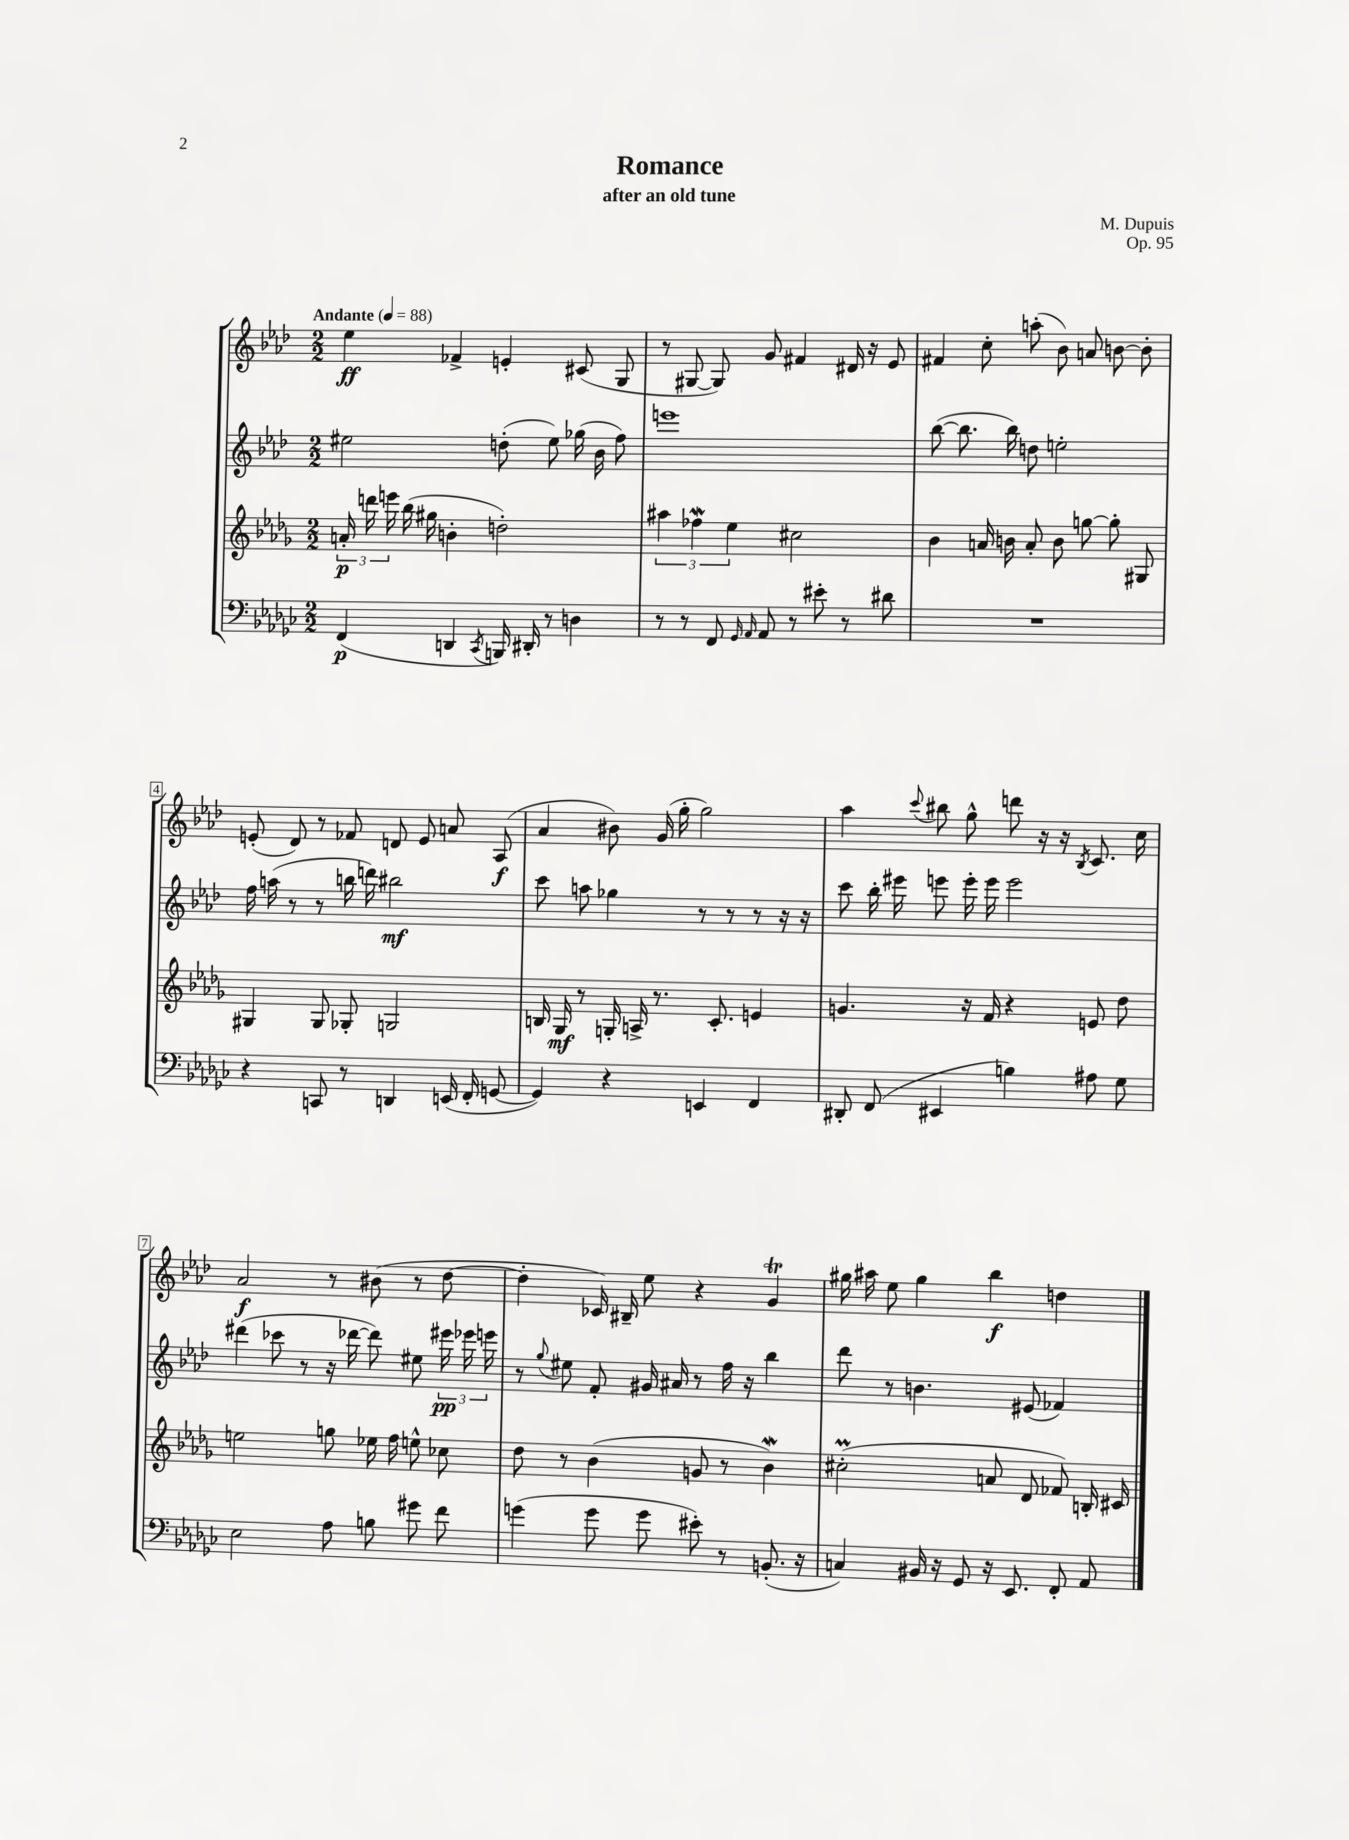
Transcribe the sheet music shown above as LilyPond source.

\header { title = "Romance" composer = "M. Dupuis" subtitle = "after an old tune" opus = "Op. 95" }
<<
\new StaffGroup <<
\new Staff = "s0" {
    \clef treble \key aes \major \numericTimeSignature \time 2/2 \tempo "Andante" 4 = 88
    \autoBeamOff ees''4\ff fes'4-> e'4-. cis'8( g8 |
    r8 gis8~ gis8) g'8 fis'4 dis'16 r16 ees'8 |
    fis'4 c''8-. a''8-.( bes'8) a'8 b'8~ b'8-. |
    e'8-.( des'8) r8 fes'8 d'8 e'8 a'8 aes8\f( |
    aes'4 bis'8) g'16( g''16-. g''2) |
    aes''4 \appoggiatura { c'''8 } bis''8 g''8-^ d'''8 r16 r16 \acciaccatura { bes8 } c'8. c''16 |
    aes'2\f r8 bis'8( r8 des''8~ |
    des''4-. ces'16) bis16-- ees''8 r4 g'4\trill |
    gis''16 ais''16 ees''8 gis''4 bes''4\f d''4 \bar "|." |
}
\new Staff = "s1" {
    \clef treble \key aes \major \numericTimeSignature \time 2/2
    \autoBeamOff eis''2 d''8-.( eis''8) ges''16( bes'16 f''8) |
    e'''1 |
    bes''8~( bes''8. bes''16) d''8 e''2-. |
    f''16 a''16( r8 r8 b''16 d'''16) bis''2\mf |
    c'''8 a''8 ges''4 r8 r8 r8 r16 r16 |
    c'''8 bes''16-. eis'''16 e'''8 e'''16-. e'''16 e'''2 |
    dis'''4( ces'''8 r8 r16 des'''16~ des'''8) eis''8 \tuplet 3/2 { eis'''16\pp ees'''16 e'''16 } |
    r8 \appoggiatura { g''8 } eis''8 f'8-. gis'16 ais'16 r8 f''16 r16 bes''4 |
    des'''8 r8 b'4. eis'8( fes'4) \bar "|." |
}
\new Staff = "s2" {
    \clef treble \key des \major \numericTimeSignature \time 2/2
    \autoBeamOff \tuplet 3/2 { a'16-.\p d'''16 e'''16 } bes''16( gis''16 b'4-. d''2-.) |
    \tuplet 3/2 { ais''4 fes''4\mordent ees''4 } cis''2 |
    bes'4 a'16 b'16 a'8-. b'8 g''8~ g''8-. gis8 |
    gis4 gis8 ges8-. g2 |
    b16 ges16\mf r8 g16-. a16-> r8. c'8.-. e'4 |
    g'4. r16 f'16 r4 e'8 des''8 |
    e''2 g''8 ees''16 f''16 e''8-^ ces''8 |
    des''8 r8 bes'4( g'8 r8 bes'4\mordent) |
    cis''2-.\prall( a'8 des'8 fes'8) b16-. cis'16 \bar "|." |
}
\new Staff = "s3" {
    \clef bass \key ges \major \numericTimeSignature \time 2/2
    \autoBeamOff f,4\p( d,4 \acciaccatura { ces,8 } b,,16) dis,16-. r8 d4 |
    r8 r8 f,8 \grace { ges,16 aes,16 } aes,8 r8 eis'8-. r8 dis'8 |
    R1 |
    r4 c,8 r8 d,4 e,16( f,16-. g,8~ |
    g,4) r4 e,4 f,4 |
    dis,8-. f,8( eis,4 b4) ais8 ges8 |
    ees2 aes8 b8 gis'8 f'8 |
    g'4( g'8 g'8 eis'8-.) r8 b,8.-.( r16 |
    c4) bis,16 r16 ges,8 r16 ees,8. f,8-. aes,8 \bar "|." |
}
>>
>>
\layout { \context { \Score \override BarNumber.stencil = #(make-stencil-boxer 0.1 0.3 ly:text-interface::print) } }
